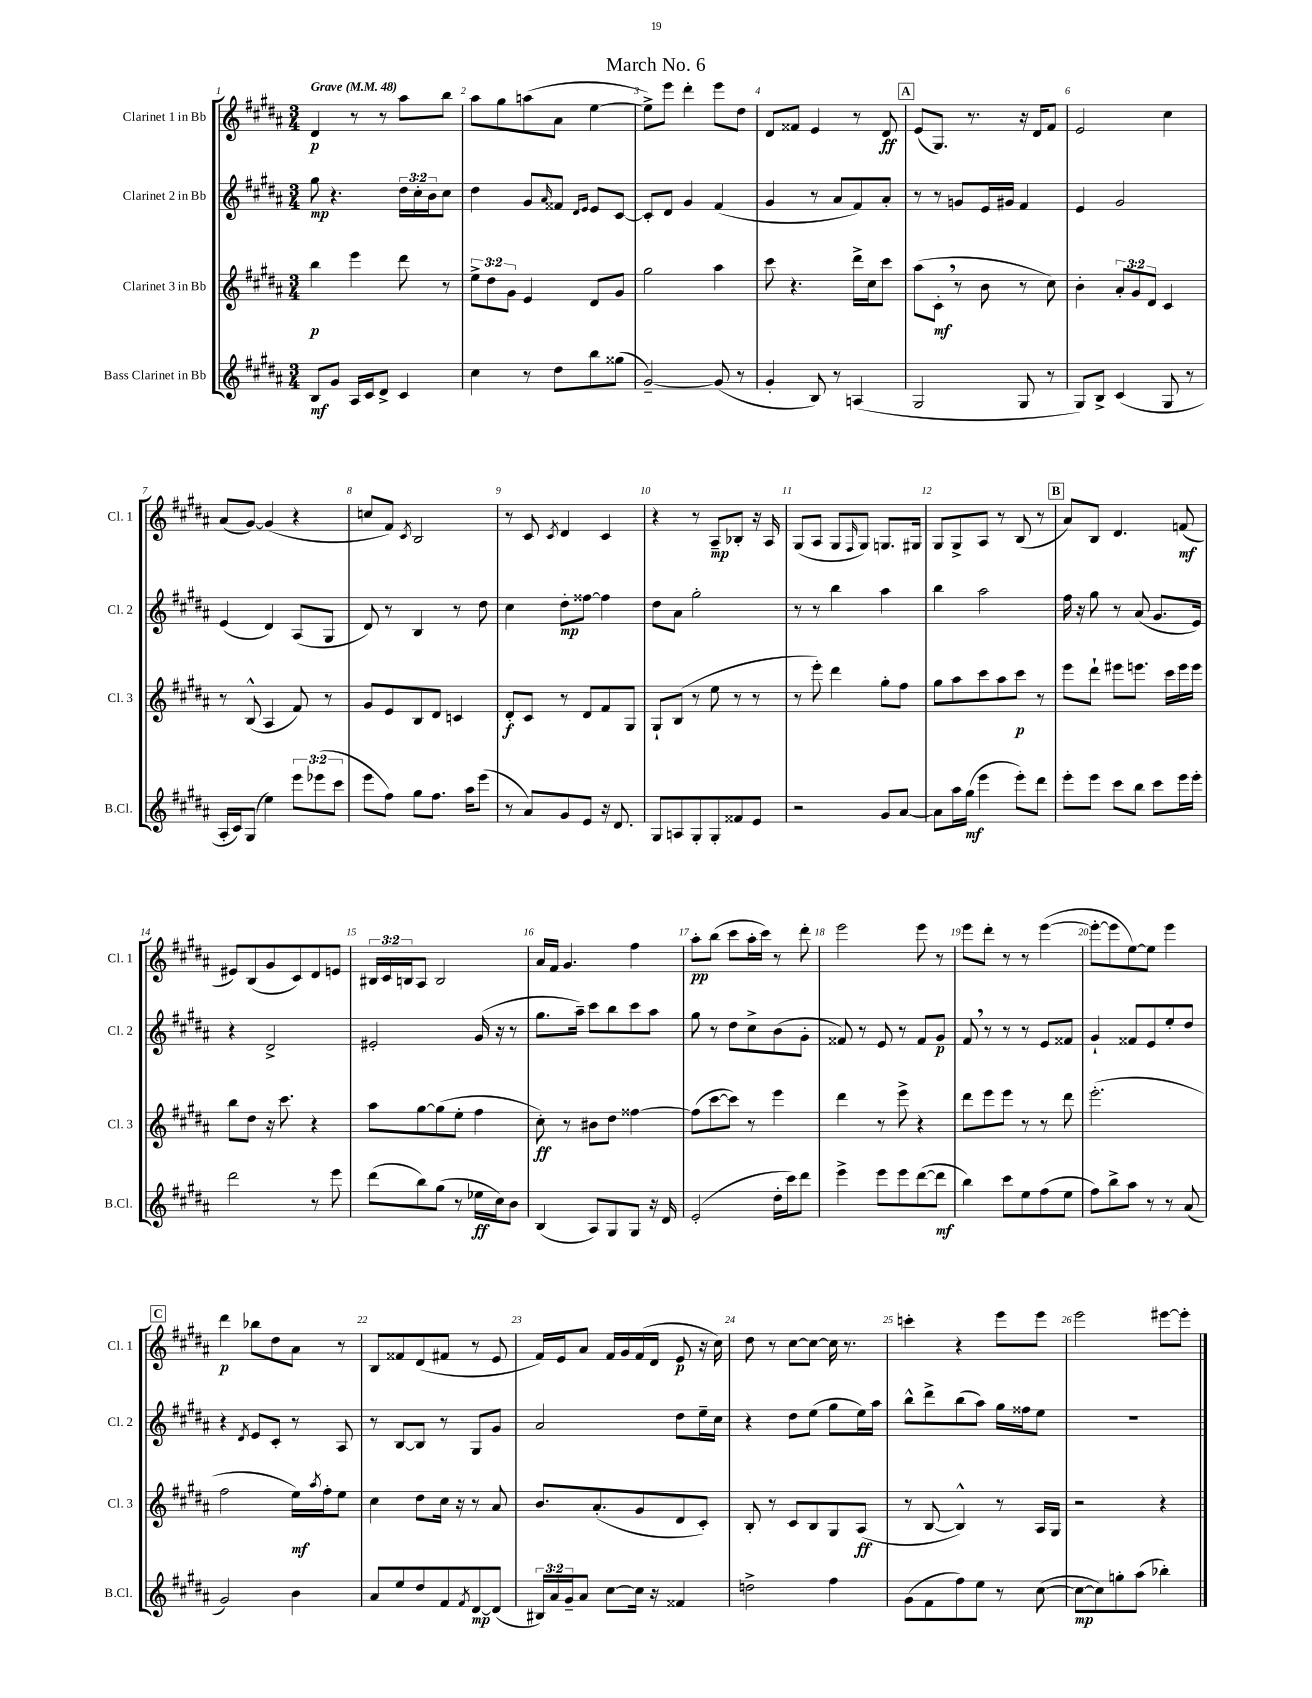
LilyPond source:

\header { title = "March No. 6" }
<<
\new StaffGroup <<
\new Staff = "s0" \with { instrumentName = "Clarinet 1 in Bb" shortInstrumentName = "Cl. 1" } {
    \clef treble \key b \major \numericTimeSignature \time 3/4 \override Staff.TupletNumber.text = #tuplet-number::calc-fraction-text \tempo "Grave" 4 = 48
    dis'4\p r8 r8 ais''8 b''8 |
    ais''8 gis''8 a''8( ais'8 e''4~ |
    e''8->) e'''8 dis'''4-. e'''8 dis''8 |
    dis'8 fisis'8 e'4 r8 dis'8\ff |
    \mark \markup { \box "A" } e'8( gis8.) r8. r16 dis'16 fis'8 |
    e'2 cis''4 |
    ais'8( gis'8~) gis'4( r4 |
    c''8 fis'8) \acciaccatura { cis'8 } b2 |
    r8 cis'8 \acciaccatura { cis'8 } dis'4 cis'4 |
    r4 r8 ais8--\mp bes8-. r16 ais16 |
    gis8( ais8 gis8 \grace { fis16 } gis8) g8. gis16 |
    gis8 gis8-> ais8 r8 b8( r8 |
    \mark \markup { \box "B" } ais'8) b8 dis'4. f'8\mf( |
    eis'8) b8( gis'8 cis'8) dis'8 e'8 |
    \tuplet 3/2 { bis16 cis'16 b16 } ais8 b2 |
    ais'16 fis'16 gis'4. fis''4 |
    ais''8-.\pp b''8( cis'''8 ais''16-. cis'''16) r8 dis'''8-. |
    e'''2 e'''8 r8 |
    e'''8 dis'''8-. r8 r8 e'''4~( |
    e'''8~-. e'''8 e''8~) e''8 e'''4 |
    \mark \markup { \box "C" } dis'''4\p bes''8 dis''8 ais'8 r8 |
    b8 fisis'8 dis'8( fis'8 r8 e'8 |
    fis'16) e'16 ais'8 fis'16 gis'16 fis'16( dis'16 e'8\p r16 cis''16) |
    dis''8 r8 cis''8~ cis''8~ cis''16 r8. |
    c'''4-. r4 e'''8 e'''8 |
    e'''2 eis'''8~ eis'''8-. \bar "|." |
}
\new Staff = "s1" \with { instrumentName = "Clarinet 2 in Bb" shortInstrumentName = "Cl. 2" } {
    \clef treble \key b \major \numericTimeSignature \time 3/4 \override Staff.TupletNumber.text = #tuplet-number::calc-fraction-text
    gis''8\mp r4. \tuplet 3/2 { dis''16 cis''16-. b'16 } cis''8 |
    dis''4 gis'8 \grace { ais'16 } fisis'8 \grace { dis'16 e'16 } e'8 cis'8~ |
    cis'8-. dis'8 gis'4 fis'4( |
    gis'4 r8 ais'8 fis'8) ais'8-. |
    \mark \markup { \box "A" } r8 r8 g'8 e'16 gis'16 fis'4 |
    e'4 gis'2 |
    e'4( dis'4) ais8( gis8 |
    dis'8) r8 b4 r8 dis''8 |
    cis''4 dis''8-.\mp fisis''8~ fisis''4 |
    dis''8 ais'8 gis''2-. |
    r8 r8 b''4 ais''4 |
    b''4 ais''2 |
    \mark \markup { \box "B" } fis''16 r16 gis''8 r8 ais'8( gis'8. e'16) |
    r4 dis'2-> |
    eis'2-. gis'16( r16 r8 |
    gis''8. ais''16--) cis'''8 b''8 cis'''8 ais''8 |
    gis''8 r8 dis''8 cis''8-> b'8( gis'8-. |
    fisis'8) r8 e'8 r8 fisis'8 gis'8\p |
    fis'8 \breathe r8 r8 r8 e'8 fisis'8 |
    gis'4-! fisis'8 e'8 e''8-. dis''8 |
    \mark \markup { \box "C" } r4 \acciaccatura { dis'8 } e'8 cis'8-. r8 ais8 |
    r8 b8~ b8 r8 gis8 gis'8 |
    ais'2 dis''8 e''16-- cis''16 |
    r4 dis''8 e''8( gis''8 e''16) ais''16 |
    b''8-^ dis'''8-> b''8( ais''8) gis''16 fisis''16 e''8 |
    R2. \bar "|." |
}
\new Staff = "s2" \with { instrumentName = "Clarinet 3 in Bb" shortInstrumentName = "Cl. 3" } {
    \clef treble \key b \major \numericTimeSignature \time 3/4 \override Staff.TupletNumber.text = #tuplet-number::calc-fraction-text
    b''4\p e'''4 dis'''8 r8 |
    \tuplet 3/2 { e''8-> dis''8 gis'8 } e'4 dis'8 gis'8 |
    gis''2 ais''4 |
    cis'''8 r4. dis'''16-> cis''16 cis'''8 |
    \mark \markup { \box "A" } ais''8( cis'8-.\mf \breathe r8 b'8 r8 cis''8) |
    b'4-. \tuplet 3/2 { ais'8-. gis'8 dis'8 } cis'4 |
    r8 b8-^( ais4 fis'8) r8 |
    gis'8 e'8 b8 dis'8 c'4 |
    dis'8-.\f cis'8 r8 dis'8 fis'8 gis8 |
    gis8-! b8( r8 e''8 r8 r8 |
    r8 e'''8-.) dis'''4 gis''8-. fis''8 |
    gis''8 ais''8 cis'''8 ais''8 cis'''8\p r8 |
    \mark \markup { \box "B" } e'''8 dis'''8-! eis'''8 e'''8. cis'''16 e'''16 e'''16 |
    b''8 dis''8 r16 cis'''8. r4 |
    ais''8 gis''8~ gis''8( e''8-. fis''4 |
    cis''8-.\ff) r8 bis'8 dis''8 fisis''4~ |
    fisis''8( cis'''8~ cis'''8) r8 e'''4 |
    dis'''4 r8 e'''8-> r4 |
    dis'''8 e'''8 e'''8 r8 r8 dis'''8 |
    e'''2.-.( |
    \mark \markup { \box "C" } fis''2 e''16\mf) \acciaccatura { ais''8 } fis''16-. e''8 |
    cis''4 dis''8 cis''16 r16 r8 ais'8 |
    b'8. ais'8.-.( gis'8 dis'8 cis'8-.) |
    b8-. r8 cis'8 b8 gis8 ais8\ff( |
    r8 b8~ b4-^) r8 ais16 gis16 |
    r2 r4 \bar "|." |
}
\new Staff = "s3" \with { instrumentName = "Bass Clarinet in Bb" shortInstrumentName = "B.Cl." } {
    \clef treble \key b \major \numericTimeSignature \time 3/4 \override Staff.TupletNumber.text = #tuplet-number::calc-fraction-text
    b8\mf gis'8 ais16 cis'16 dis'8-> cis'4 |
    cis''4 r8 dis''8 b''8 gisis''8( |
    gis'2~--) gis'8( r8 |
    gis'4-. b8) r8 a4( |
    \mark \markup { \box "A" } gis2 gis8 r8 |
    gis8) b8-> cis'4( gis8 r8 |
    ais16-. cis'16) gis8( e''4) \tuplet 3/2 { e'''8 ees'''8( cis'''8 } |
    e'''8 fis''8) gis''8 fis''8. ais''16 e'''8( |
    r8 ais'8) gis'8 e'8 r16 dis'8. |
    gis8 a8 gis8-. gis8-. fisis'8 e'8 |
    r2 gis'8 ais'8~ |
    ais'8 ais''16 gis''16\mf( e'''4 e'''8-.) dis'''8 |
    \mark \markup { \box "B" } e'''8-. e'''8 cis'''8 b''8 cis'''8 e'''16 e'''16-. |
    dis'''2 r8 e'''8 |
    dis'''8( b''8) gis''8( r8 ees''16\ff cis''16) b'8 |
    b4( ais8) gis8 gis8 r16 dis'16 |
    e'2-.( dis''16-. cis'''16) dis'''8 |
    e'''4-> e'''8 e'''8 dis'''8~( dis'''8\mf |
    b''4) cis'''8 e''8 fis''8( e''8 |
    fis''8) b''8-> ais''8 r8 r8 ais'8( |
    \mark \markup { \box "C" } gis'2) b'4 |
    ais'8 e''8 dis''8 fis'8 \acciaccatura { fis'8 } dis'8~\mp dis'8( |
    \tuplet 3/2 { bis16) ais'16 gis'16-- } ais'8 cis''8~ cis''16 r16 fisis'4 |
    d''2-> fis''4 |
    gis'8( fis'8 fis''8) e''8 r8 cis''8~( |
    cis''8~\mp cis''8) g''8-. ais''8( bes''4-.) \bar "|." |
}
>>
>>
\layout { \context { \Score \override BarNumber.break-visibility = ##(#f #t #t) barNumberVisibility = #all-bar-numbers-visible } }
